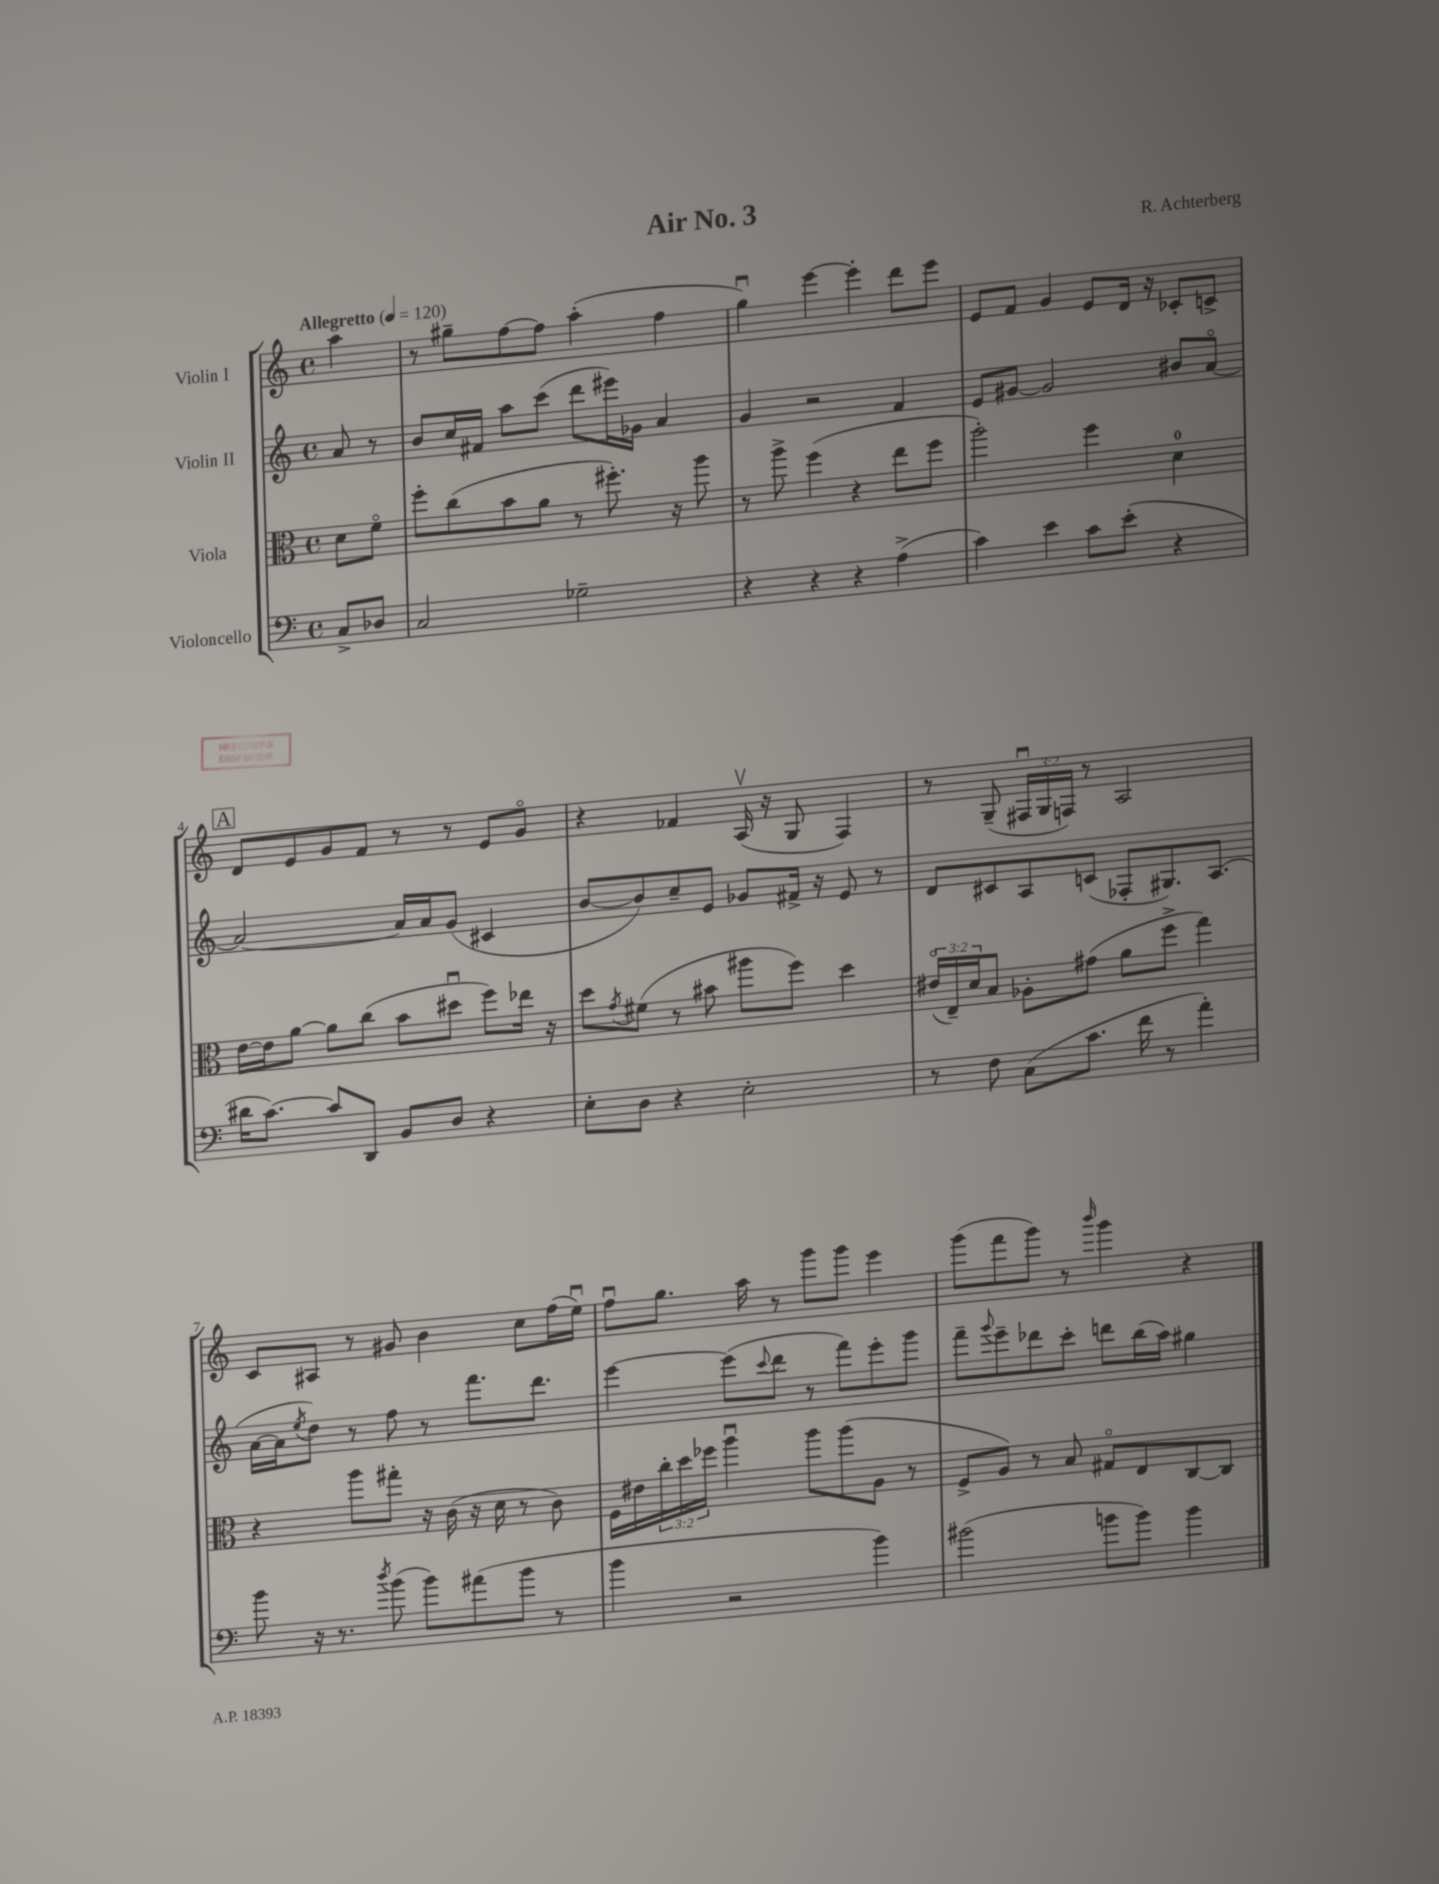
\header { title = "Air No. 3" composer = "R. Achterberg" }
<<
\new StaffGroup <<
\new Staff = "s0" \with { instrumentName = "Violin I" } {
    \clef treble \key c \major \defaultTimeSignature \time 4/4 \override Staff.TupletNumber.text = #tuplet-number::calc-fraction-text \partial 4 \tempo "Allegretto" 4 = 120
    a''4 |
    r8 gis''8-- f''8~ f''8 a''4-.( f''4 |
    g''4\downbow) e'''4~ e'''4-. d'''8 e'''8 |
    e'8 f'8 g'4 e'8 d'16 r16 ces'8-. c'8-> |
    \mark \markup { \box "A" } d'8 e'8 g'8 f'8 r8 r8 e'8 g'8\flageolet |
    r4 fes'4 a16\upbow( r16 g8 f4) |
    r8 g8--( \tuplet 3/2 { fis16\downbow g16 f16) } r8 a2 |
    c'8 ais8 r8 gis'8 b'4 c''8 f''16( e''16\downbow) |
    f''8\downbow g''8. a''16 r8 g'''8 g'''8 e'''4 |
    g'''8( f'''8 g'''8) r8 \grace { b'''16 } g'''4 r4 \bar "|." |
}
\new Staff = "s1" \with { instrumentName = "Violin II" } {
    \clef treble \key c \major \defaultTimeSignature \time 4/4 \partial 4
    a'8 r8 |
    b'8 c''16 fis'16 a''8 c'''8( d'''8 eis'''16) ges'16 a'4 |
    g'4 r2 f'4 |
    e'8 gis'8~ gis'2 bis'8 a'8~\flageolet |
    \mark \markup { \box "A" } a'2~ a'16 a'16 g'8( cis'4 |
    b'8~ b'8) c''8-- e'8 ges'8 fis'16-> r16 e'8 r8 |
    d'8 cis'8 a8 c'8( fes8-. gis8.) a8.( |
    a'16~ a'16 \acciaccatura { e''8 } d''8) r8 f''8 r8 f'''8. d'''8. |
    e'''4~ e'''8( \appoggiatura { c'''8 } d'''8 r8 f'''8) e'''8-. g'''8 |
    f'''8-- \appoggiatura { g'''8 } e'''8-- des'''8 c'''8-. d'''8 b''16( a''16) gis''4 \bar "|." |
}
\new Staff = "s2" \with { instrumentName = "Viola" } {
    \clef alto \key c \major \defaultTimeSignature \time 4/4 \override Staff.TupletNumber.text = #tuplet-number::calc-fraction-text \partial 4
    d'8 f'8\flageolet |
    f''8-. c''8( b'8 a'8 r8 fis''8.-.) r16 a''8 |
    r8 a''8-> f''4( r4 e''8 f''8 |
    a''2-.) f''4 d'4-0 |
    \mark \markup { \box "A" } e'16~ e'16 a'8~ a'8 c''8( b'8 dis''8\downbow f''8) ees''16 r16 |
    d''8 \acciaccatura { g'8 } fis'8( r8 bis'8 ais''8 f''8) d''4 |
    \tuplet 3/2 { eis'16\flageolet( e16--) d'16 } b8 aes8-. gis'8( a'8 f''8-> g''4) |
    r4 a''8 gis''8-. r16 c'16( r16 d'16 r8 c'8) |
    f16 eis'16 \tuplet 3/2 { c''16-. d''16 fes''16 } a''4\downbow a''8 a''8( a8 r8 |
    f8-> a8) r8 b8 gis8\flageolet e8 c8~ c8 \bar "|." |
}
\new Staff = "s3" \with { instrumentName = "Violoncello" } {
    \clef bass \key c \major \defaultTimeSignature \time 4/4 \partial 4
    c8-> des8 |
    c2 ges2-- |
    r4 r4 r4 a4->( |
    c'4) e'4 c'8 e'8-.( r4 |
    \mark \markup { \box "A" } dis'16 c'8.~) c'8 d,8 b,8 d8 r4 |
    e8-. d8 r4 e2-. |
    r8 f8 c8( c'8. f'16 r8 a'4-.) |
    b'8 r16 r8. \acciaccatura { d''8 } b'8( b'8) ais'8( b'8 r8 |
    b'4 r2 b'4) |
    bis'2( b'8 b'8) b'4 \bar "|." |
}
>>
>>
